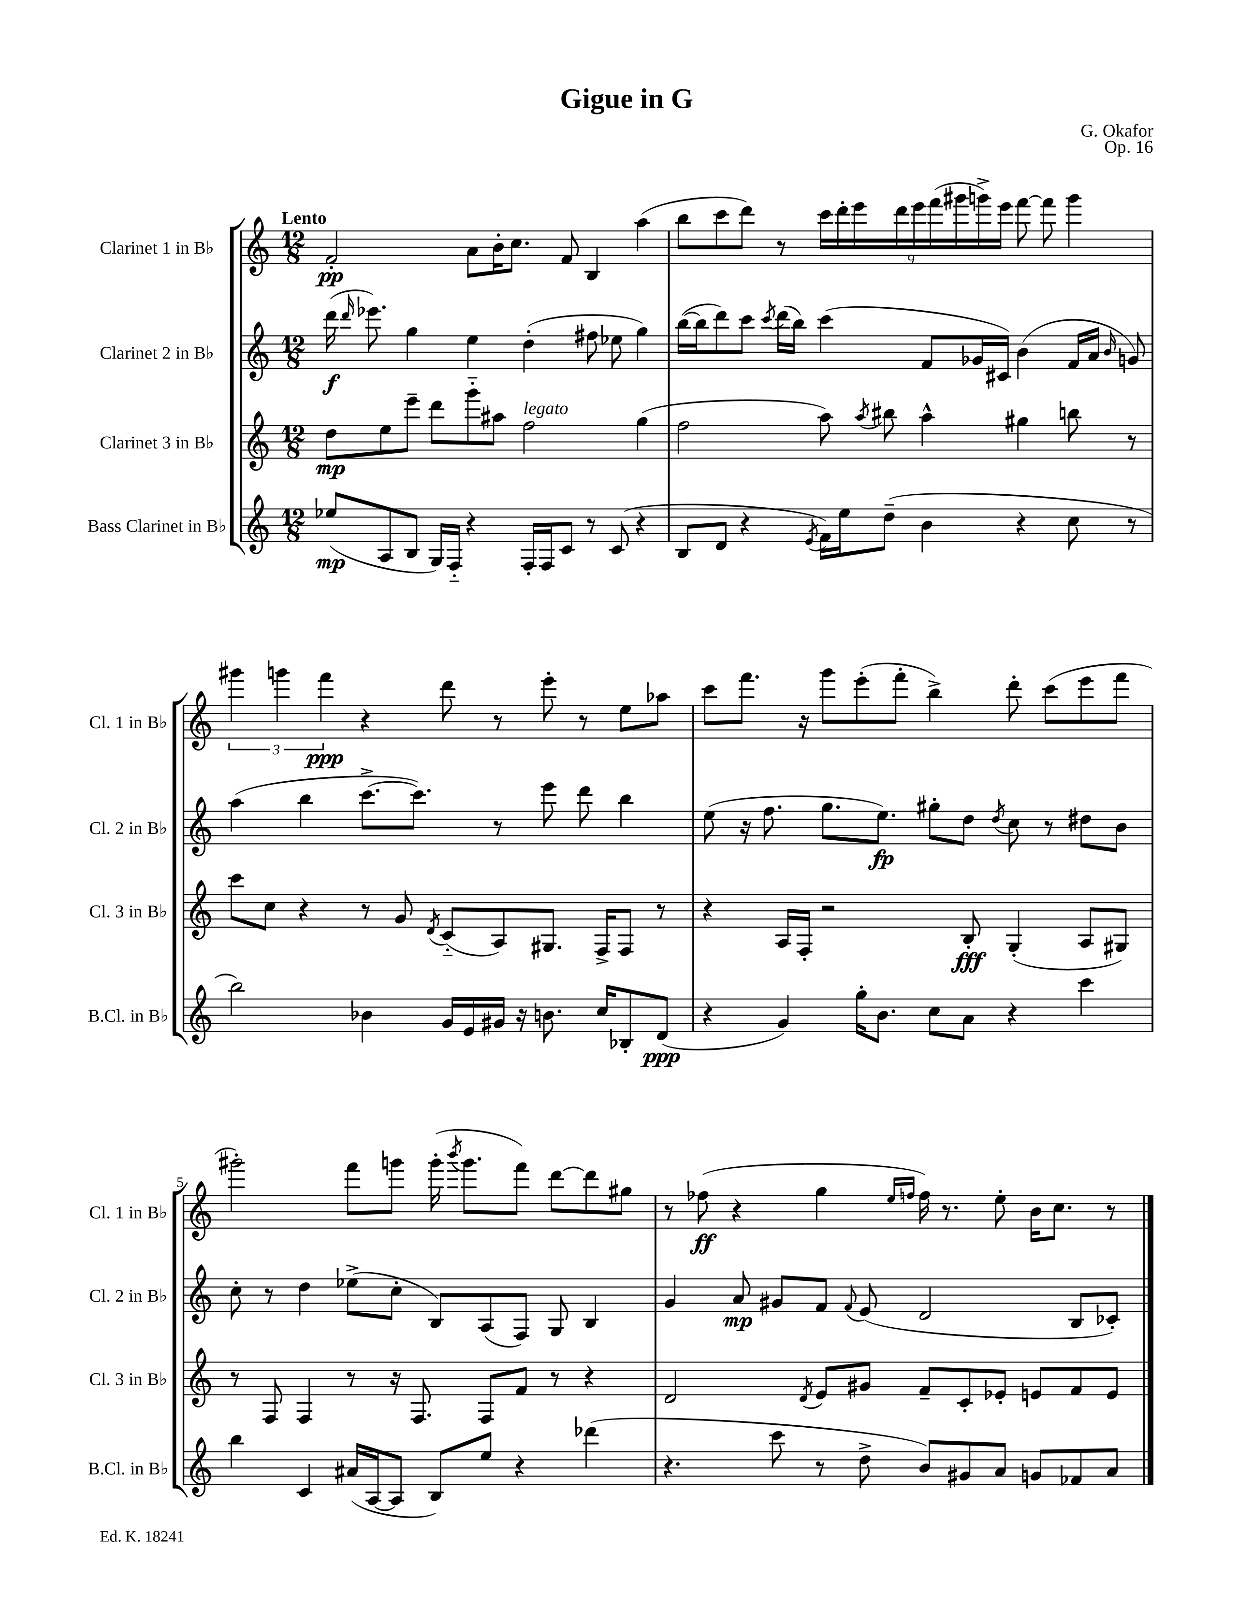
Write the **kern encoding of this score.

**kern	**kern	**kern	**kern
*staff4	*staff3	*staff2	*staff1
*clefG2	*clefG2	*clefG2	*clefG2
*k[]	*k[]	*k[]	*k[]
*M12/8	*M12/8	*M12/8	*M12/8
(8ee-	8dd	(16ddd	2f'
.	.	16qqddd	.
.	.	8.eee-)	.
8A	8ee	.	.
8B	8eee~	4gg	.
16G)	8ddd	.	.
16F'~	.	.	.
4r	8ggg'~	4ee	8a
.	8aa#	.	16b'
.	.	.	8.cc
16F'	2ff	(4dd'	.
16F	.	.	.
8c	.	.	8f
8r	.	8ff#	4B
(8c	.	8ee-	.
4r	(4gg	4gg)	(4aa
=	=	=	=
8B	2ff	([16bb	8bb
.	.	16bb]	.
8d	.	8ddd)	8ccc
4r	.	8ccc	8ddd)
.	.	8qccc	.
.	.	(16ddd	8r
.	.	16bb)	.
8qe	.	.	.
16f)	8aa)	(4ccc	18ccc
.	.	.	18ddd'
16ee	.	.	.
.	.	.	18eee
.	8qaa	.	.
(8dd~	8bb#	.	.
.	.	.	18ddd
.	.	.	18eee
4b	4aa^^	8f	.
.	.	.	(18fff
.	.	.	18ggg#
.	.	16g-	.
.	.	.	18ggg^)
.	.	16c#)	.
.	.	.	18eee
4r	4gg#	(4b	[8fff
.	.	.	8fff]
8cc	8bb	16f	4ggg
.	.	16a	.
.	.	16qqb	.
8r	8r	8g)	.
=	=	=	=
2bb)	8ccc	(4aa	6ggg#
.	8cc	.	.
.	.	.	6ggg
.	4r	4bb	.
.	.	.	6fff
4b-	8r	[8.ccc^	4r
.	8g	.	.
.	.	8.ccc])	.
.	8qd	.	.
16g	(8c'~	.	8ddd
16e	.	.	.
16g#	8A)	8r	8r
16r	.	.	.
8.b	8.G#	8eee	8eee'
.	.	8ddd	8r
16cc	16F^	.	.
8B-'	8F	4bb	8ee
(8d	8r	.	8aa-
=	=	=	=
4r	4r	(8ee	8ccc
.	.	16r	8.fff
.	.	8.ff	.
4g)	16A	.	.
.	16F'	.	16r
.	2r	8.gg	8ggg
16gg'	.	.	(8eee'
8.b	.	8.ee)	.
.	.	.	8fff'
8cc	.	8gg#'	4bb^)
8a	8B'	8dd	.
.	.	8qdd	.
4r	(4G'	8cc	8ddd'
.	.	8r	(8ccc
4ccc	8A	8dd#	8eee
.	8G#)	8b	8fff
=	=	=	=
4bb	8r	8cc'	2ggg#')
.	8F	8r	.
4c	4F	4dd	.
(16a#	8r	(8ee-^	8fff
[16A	.	.	.
8A]	16r	8cc'	8ggg
.	8.F	.	.
8B)	.	8B)	(16ggg'
.	.	.	8qbbb
.	.	.	8.ggg
8ee	8F	(8A	.
4r	8f	8F)	8fff)
.	8r	8G	[8ddd
(4ddd-	4r	4B	8ddd]
.	.	.	8gg#
=	=	=	=
4.r	2d	4g	8r
.	.	.	(8ff-
.	.	8a	4r
8ccc	.	8g#	.
.	8qd	.	.
8r	8e	8f	4gg
.	.	8qqf	.
8dd^	8g#	(8e	.
.	.	.	16qqee
.	.	.	16qqff
8b)	8f~	2d	16ff)
.	.	.	8.r
8g#	8c'	.	.
8a	8e-'	.	8ee'
8g	8e	.	16b
.	.	.	8.cc
8f-	8f	8B	.
8a	8e	8c-')	8r
==	==	==	==
*-	*-	*-	*-
